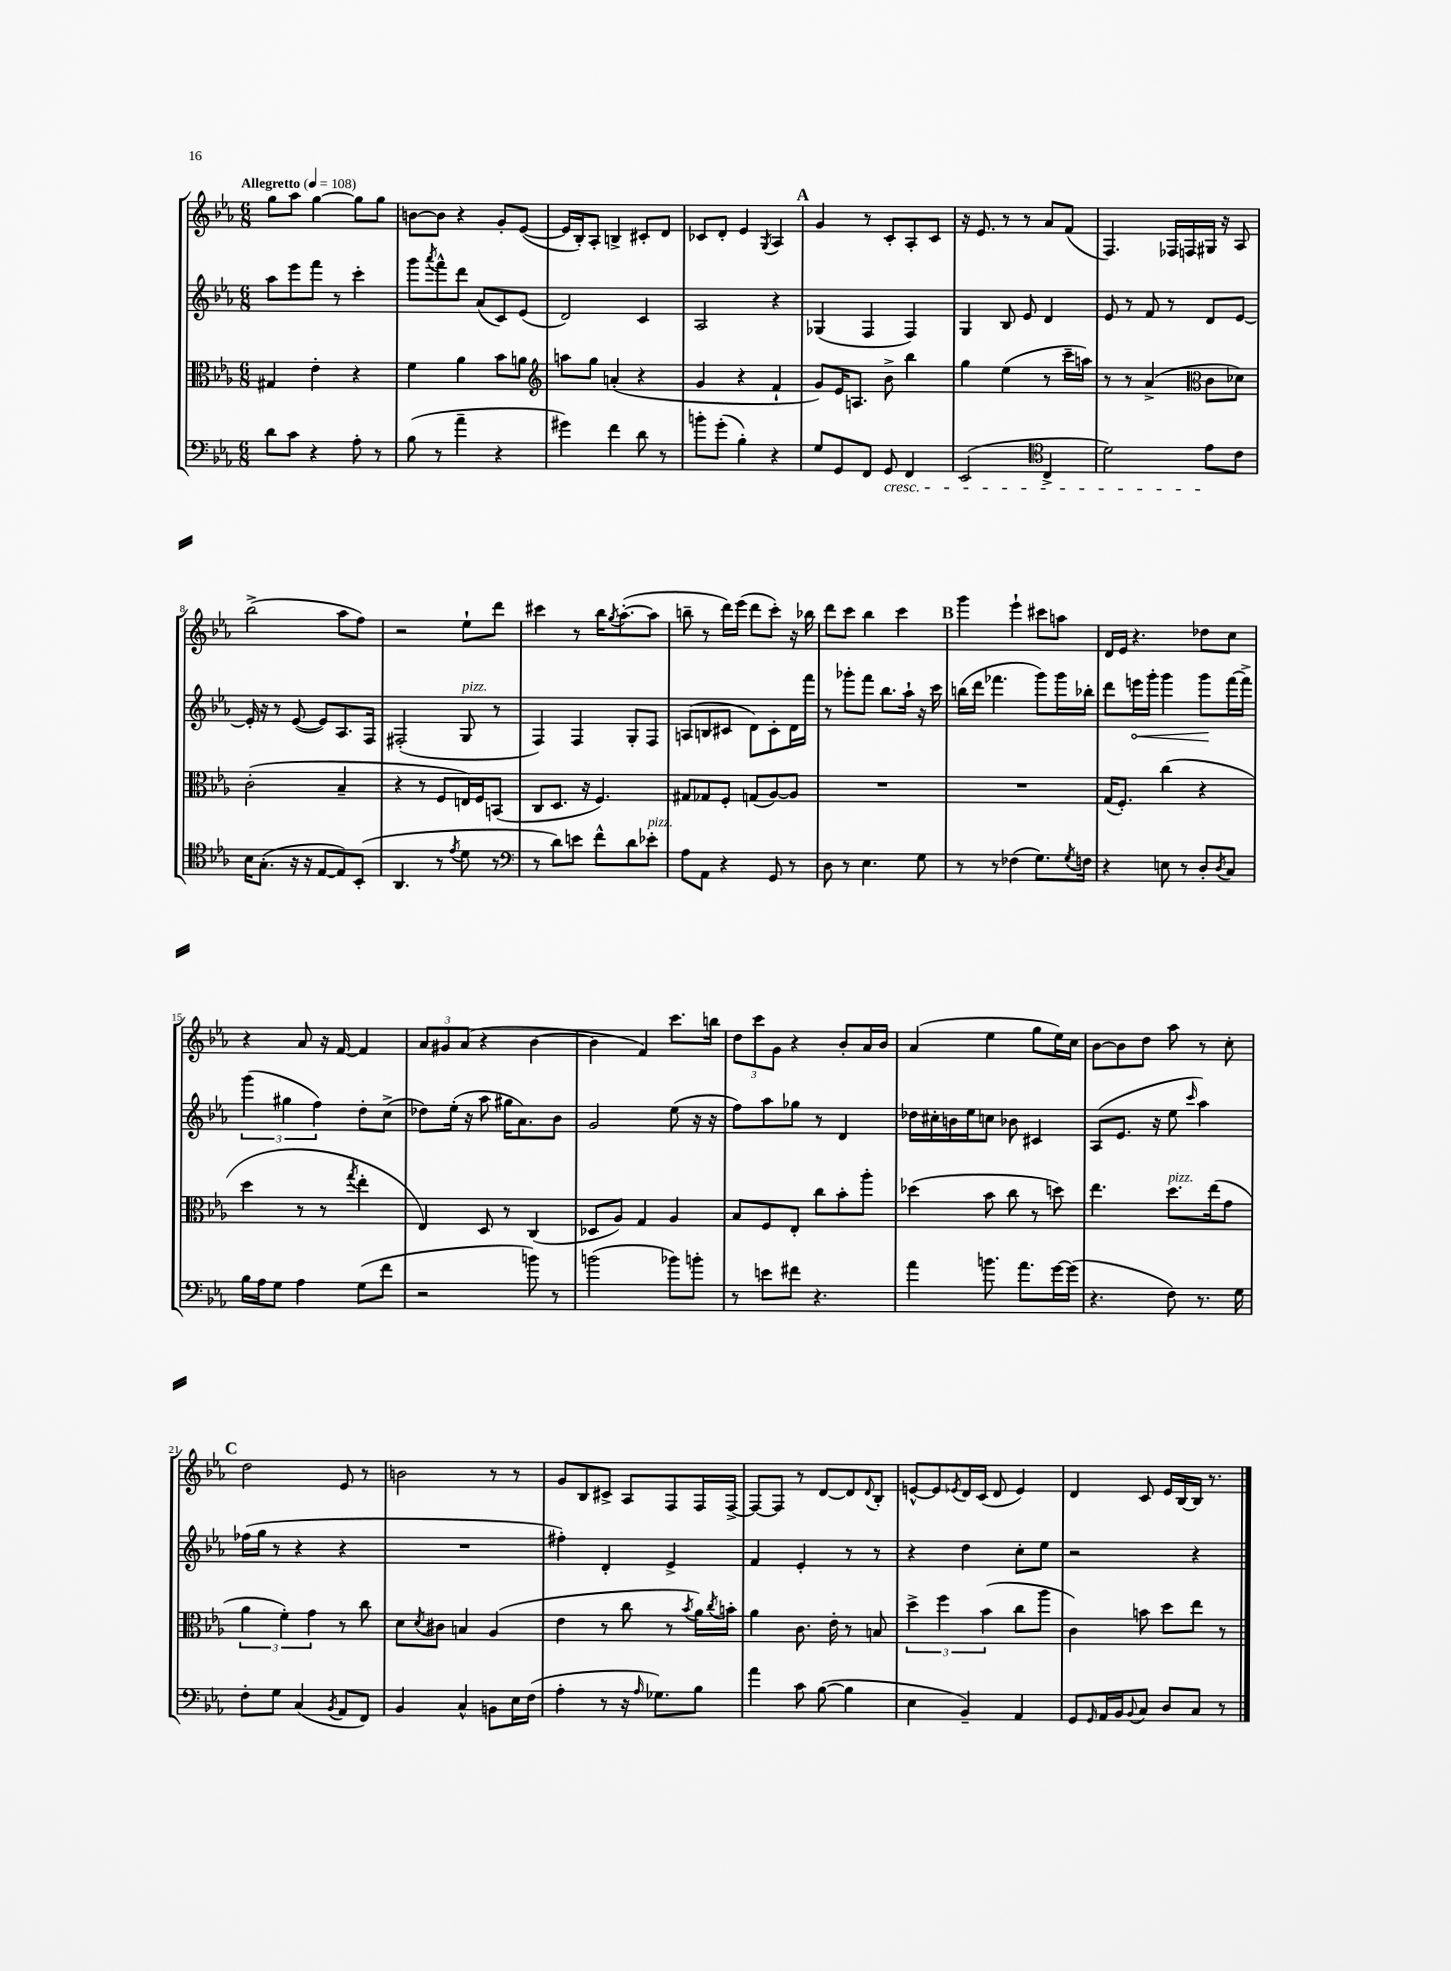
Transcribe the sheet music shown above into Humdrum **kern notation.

**kern	**kern	**kern	**dynam	**kern
*part4	*part3	*part2	*part2	*part1
*staff4	*staff3	*staff2	*staff2	*staff1
*clefF4	*clefC3	*clefG2	*	*clefG2
*k[b-e-a-]	*k[b-e-a-]	*k[b-e-a-]	*	*k[b-e-a-]
*M6/8	*M6/8	*M6/8	*	*M6/8
*MM108	*MM108	*MM108	*	*MM108
=1	=1	=1	=1	=1
!	!	!	!	!LO:TX:a:B:t=Allegretto
8d\L	4G#X/	8aa-\L	.	8gg\L
8c\J	.	8eee-\	.	8aa-\J
4r	4e-'\	8fff\J	.	[4gg\
.	.	8r	.	.
8A-'\	4r	4ccc'\	.	8gg\L]
8r	.	.	.	8gg\J
=2	=2	=2	=2	=2
(8B-\	4f\	8ggg\L	.	[8bn\L
.	.	8qaaa-/	.	.
8r	.	8fff^^\	.	8b\J]
4a-~\	4a-\	8ddd\J	.	4r
.	.	(8a-/L	.	.
4r	8b-\L	8c/)	.	8g'/L
.	8an\J	(8e-/J	.	([8e-/J
=3	=3	=3	=3	=3
*	*clefG2	*	*	*
4g#X\)	8aan\L	2d/)	.	16e-/LL]
.	.	.	.	16B-'/J)
.	8gg\J	.	.	8A-'/J
4f\	(4an'/	.	.	4Bn^/
8d\	4r	4c/	.	8c#X'/L
8r	.	.	.	8d/J
=4	=4	=4	=4	=4
8bn'\L	4g/	2A-/	.	8c-X/L
(8g'\J	.	.	.	8d'/J
4B-'\)	4r	.	.	4e-/
.	.	.	.	8qG/
4r	4f`/	4r	.	4A-/
!!LO:REH:place=s1:t=A
=5	=5	=5	=5	=5
8G/L	8g/L)	(4G-X/	.	4g/
8GG/	16e-/K	.	.	.
.	8.An/J	.	.	.
8FF/J	.	4F/	.	8r
!LO:TX:b:i:t=cresc.	!	!	!	!
8GG/	8b-^\	.	.	8c'/L
4FF/	4bb-\	4F/)	.	8A-'/
.	.	.	.	8c/J
=6	=6	=6	=6	=6
(2EE-/	4gg\	4G/	.	16r
.	.	.	.	8.e-/
.	(4ee-\	8B-/	.	8r
.	.	8e-/	.	8r
*clefC4	*	*	*	*
4C^/	8r	4d/	.	8a-/L
.	16ccc~\LL	.	.	(8f/J
.	16aan\JJ)	.	.	.
=7	=7	=7	=7	=7
2d\)	8r	8e-/	.	4.F/)
.	8r	8r	.	.
.	(4a-^/	8f/	.	.
.	.	8r	.	16F-X/LL
.	.	.	.	16Fn/
*	*clefC3	*	*	*
8e-\L	8c\L	8d/L	.	16G#X/JJ
.	.	.	.	16r
8c\J	8d-X\J)	[8e-/J	.	8A-/
!!LO:LB:g=z
=8	=8	=8	=8	=8
16B-\KL	(2c'\	16e-'/]	.	(2bb-^\
(8.G'\J	.	16r	.	.
.	.	8r	.	.
16r	.	([8e-/	.	.
16r	.	.	.	.
[8E-/L	.	8e-/L])	.	.
8E-/])	4B-~/	8.A-/	.	8aa-\L
(8BB-'/J	.	.	.	8ff\J)
.	.	16F/Jk	.	.
=9	=9	=9	=9	=9
4.AA-/	4r	(2F#X'/	.	2r
.	8r	.	.	.
8r	8F/L	.	.	.
8qe-/	.	.	.	.
!	!	!LO:TX:a:i:t=pizz.	!	!
8d\	16En/L)	8G/	.	8ee-`\L
.	16F/J	.	.	.
8r	(8BBn/J	8r	.	8ddd\J
=10	=10	=10	=10	=10
*clefF4	*	*	*	*
8r	8C/L	4F/)	.	4ccc#X\
8d\L)	8.D/J	.	.	.
8en\J	.	4F/	.	8r
.	16r	.	.	.
8f^^\L	4.F/)	.	.	16bb-\KL
.	.	.	.	8qgg/
.	.	.	.	([8.aa-'\
8d\	.	8G'/L	.	.
!LO:TX:a:i:t=pizz.	!	!	!	!
8e-X'\J	.	8F/J	.	8aa-\J]
=11	=11	=11	=11	=11
8A-\L	8G#X/L	(8An/L	.	8bbn~\
8AA-\J	8G-X/	8Bn/	.	8r
4r	8F'/J	8c#X/J	.	16ddd\LL)
.	.	.	.	(16eee-\JJ
.	(8Gn/L	8d\L)	.	8ddd\L
8GG/	[8A-/)	8c#'\	.	8ccc'\J)
8r	8A-/J]	16d\L	.	16r
.	.	16fff\JJ	.	16bb-X\
=12	=12	=12	=12	=12
8D\	2.r	8r	.	8ddd\L
8r	.	8ggg-X'\L	.	8ccc\J
4.E-\	.	8fff\J	.	4bb-\
.	.	8.bb-\L	.	.
.	.	.	.	4ccc\
.	.	16aa-`\Jk	.	.
8G\	.	16r	.	.
.	.	16ccc\	.	.
!!LO:REH:place=s1:t=B
=13	=13	=13	=13	=13
8r	2.r	(16bbn\LL	.	4ggg\
.	.	16ddd\JJ	.	.
8r	.	4.fff-X\	.	.
(4F-X\	.	.	.	4eee-`\
8.G\L)	.	8ggg\L)	.	8ccc#X\L
.	.	16ggg\L	.	8aan\J
8qG/	.	.	.	.
16Fn\Jk	.	16bb-X'\JJ	.	.
=14	=14	=14	=14	=14
4r	(16G/KL	8ddd\L	.	16d/LL
.	8.F'/J)	.	.	16e-/JJ
!	!	!	!LO:HP:b	!
.	.	16eeen\L	<	4.r
.	.	16ggg'\JJ	.	.
8En\	(4cc\	4ggg\	.	.
8r	.	.	.	.
8D'/L	4r	8ggg\L	.	8dd-X\L
8qD/	.	.	.	.
8C/J	.	[16fff\L	[	8cc\J
.	.	16fff^\JJ]	.	.
!!LO:LB:g=z
=15	=15	=15	=15	=15
16B-\LL	4dd\	(6ggg\	.	4r
16A-\J	.	.	.	.
8G\J	.	.	.	.
.	.	6gg#X\	.	.
4A-\	8r	.	.	8a-/
.	.	6ff\)	.	.
.	8r	.	.	16r
.	.	.	.	[16f/
.	8qgg/	.	.	.
(8G\L	4ee-'\	8dd'\L	.	4f/]
8f\J	.	(8cc^\J	.	.
=16	=16	=16	=16	=16
2r	4E-/)	8dd-X\L)	.	12a-/L
.	.	.	.	12g#X/
.	.	(16ee-'\Jk	.	.
.	.	.	.	(12a-/J
.	.	16r	.	.
.	8D/	8aa-\	.	4r
.	8r	16gg#X\KL	.	.
.	.	8.a-\)	.	.
8bn\)	(4C/	.	.	[4b-\
8r	.	8b-\J	.	.
=17	=17	=17	=17	=17
(2bn\	8D-X/L	2g/	.	4b-\]
.	8A-/J)	.	.	.
.	4G/	.	.	4f/)
8b-X\L)	4A-/	(8ee-\	.	8.ccc\L
8bn'\J	.	16r	.	.
.	.	16r	.	16bbn\Jk
=18	=18	=18	=18	=18
8r	8B-/L	8ff\L)	.	12dd\L
.	.	.	.	12ccc\
8en\L	8F/	8aa-\	.	.
.	.	.	.	12g\J
8f#X\J	8E-'/J	8gg-X\J	.	4r
4.r	8cc\L	8r	.	.
.	8b-'\	4d/	.	8b-'/L
.	8aa-'\J	.	.	16a-/L
.	.	.	.	16b-/JJ
=19	=19	=19	=19	=19
4a-\	(4dd-X\	16dd-X\LL	.	(4a-/
.	.	16cc#X'\	.	.
.	.	16bn\	.	.
.	.	16ee-\J	.	.
8.bn\	8b-\	8ccn\J	.	4ee-\
.	8cc\	8b-X\	.	.
8.a-\L	.	.	.	.
.	8r	4c#X/	.	8gg\L
[16g\L	8ddn\)	.	.	16ee-\L)
(16g\JJ]	.	.	.	16cc\JJ
=20	=20	=20	=20	=20
4.r	4.ee-\	(8A-/L	.	[8b-\L
.	.	8.e-/J	.	8b-\]
.	.	.	.	8dd\J
.	.	16r	.	.
!	!LO:TX:a:i:t=pizz.	!	!	!
8F\)	8.dd\L	8ee-\	.	8aa-\
.	.	16qqccc/	.	.
8.r	.	4aa-\)	.	8r
.	(16ee-\k	.	.	.
.	8g\J	.	.	8cc'\
16G\	.	.	.	.
!!LO:LB:g=z
!!LO:REH:place=s1:t=C
=21	=21	=21	=21	=21
8F'\L	6a-\	(16ff-X\LL	.	2dd\
.	.	16gg\JJ	.	.
8G\J	.	8r	.	.
.	6f'\)	.	.	.
(4C/	.	4r	.	.
.	6g\	.	.	.
8qBB-/	.	.	.	.
8AA-/L	8r	4r	.	8e-/
8FF/J)	8cc\	.	.	8r
=22	=22	=22	=22	=22
4BB-/	8d\L	2.r	.	2bn\
.	8qd/	.	.	.
.	8c#X\J	.	.	.
4C^^/	4Bn/	.	.	.
8BBn\L	(4A-/	.	.	8r
16E-\L	.	.	.	8r
(16F\JJ	.	.	.	.
=23	=23	=23	=23	=23
4A-'\	4e-\	4ff#X'\)	.	8g/L
.	.	.	.	8B-/
8r	8r	4d'/	.	8c#X^/J
16r	8cc\	.	.	8A-/L
16qqA-/	.	.	.	.
8.G-X\L)	.	.	.	.
.	8r	4e-^/	.	8F/
.	8qb-/	.	.	.
8B-\J	16a-\LL)	.	.	16F/L
.	8qcc/	.	.	.
.	16bn'\JJ	.	.	[16F^/JJ
=24	=24	=24	=24	=24
4a-\	4a-\	4f/	.	8F/L_
.	.	.	.	8F/J]
8c\	8.c\	4e-'/	.	8r
([8B-\	.	.	.	[8d/L
.	16e-'\	.	.	.
4B-\]	8r	8r	.	8d/]
.	.	.	.	8qqd/
.	8Bn/	8r	.	8B-'/J
=25	=25	=25	=25	=25
4E-\	6dd^\	4r	.	[8en^^/L
.	.	.	.	8e/]
.	6ff\	.	.	.
.	.	.	.	8qe-X/
4BB-~/)	.	4dd\	.	16d/L
.	.	.	.	(16c/JJ
.	(6b-\	.	.	.
.	.	.	.	8d/
4AA-/	8cc\L	8cc'\L	.	4e-/)
.	8aa-\J	8ee-\J	.	.
=26	=26	=26	=26	=26
8GG/L	4c\)	2r	.	4d/
16qqGG/	.	.	.	.
16AA-/L	.	.	.	.
16BB-/J	.	.	.	.
8qqBB-/	.	.	.	.
8C/J	8bn\	.	.	8c/
8D/L	8dd\L	.	.	16e-/LL
.	.	.	.	[16B-/
8C/J	8ee-\J	4r	.	16B-/JJ]
.	.	.	.	8.r
8r	8r	.	.	.
==	==	==	==	==
*-	*-	*-	*-	*-
